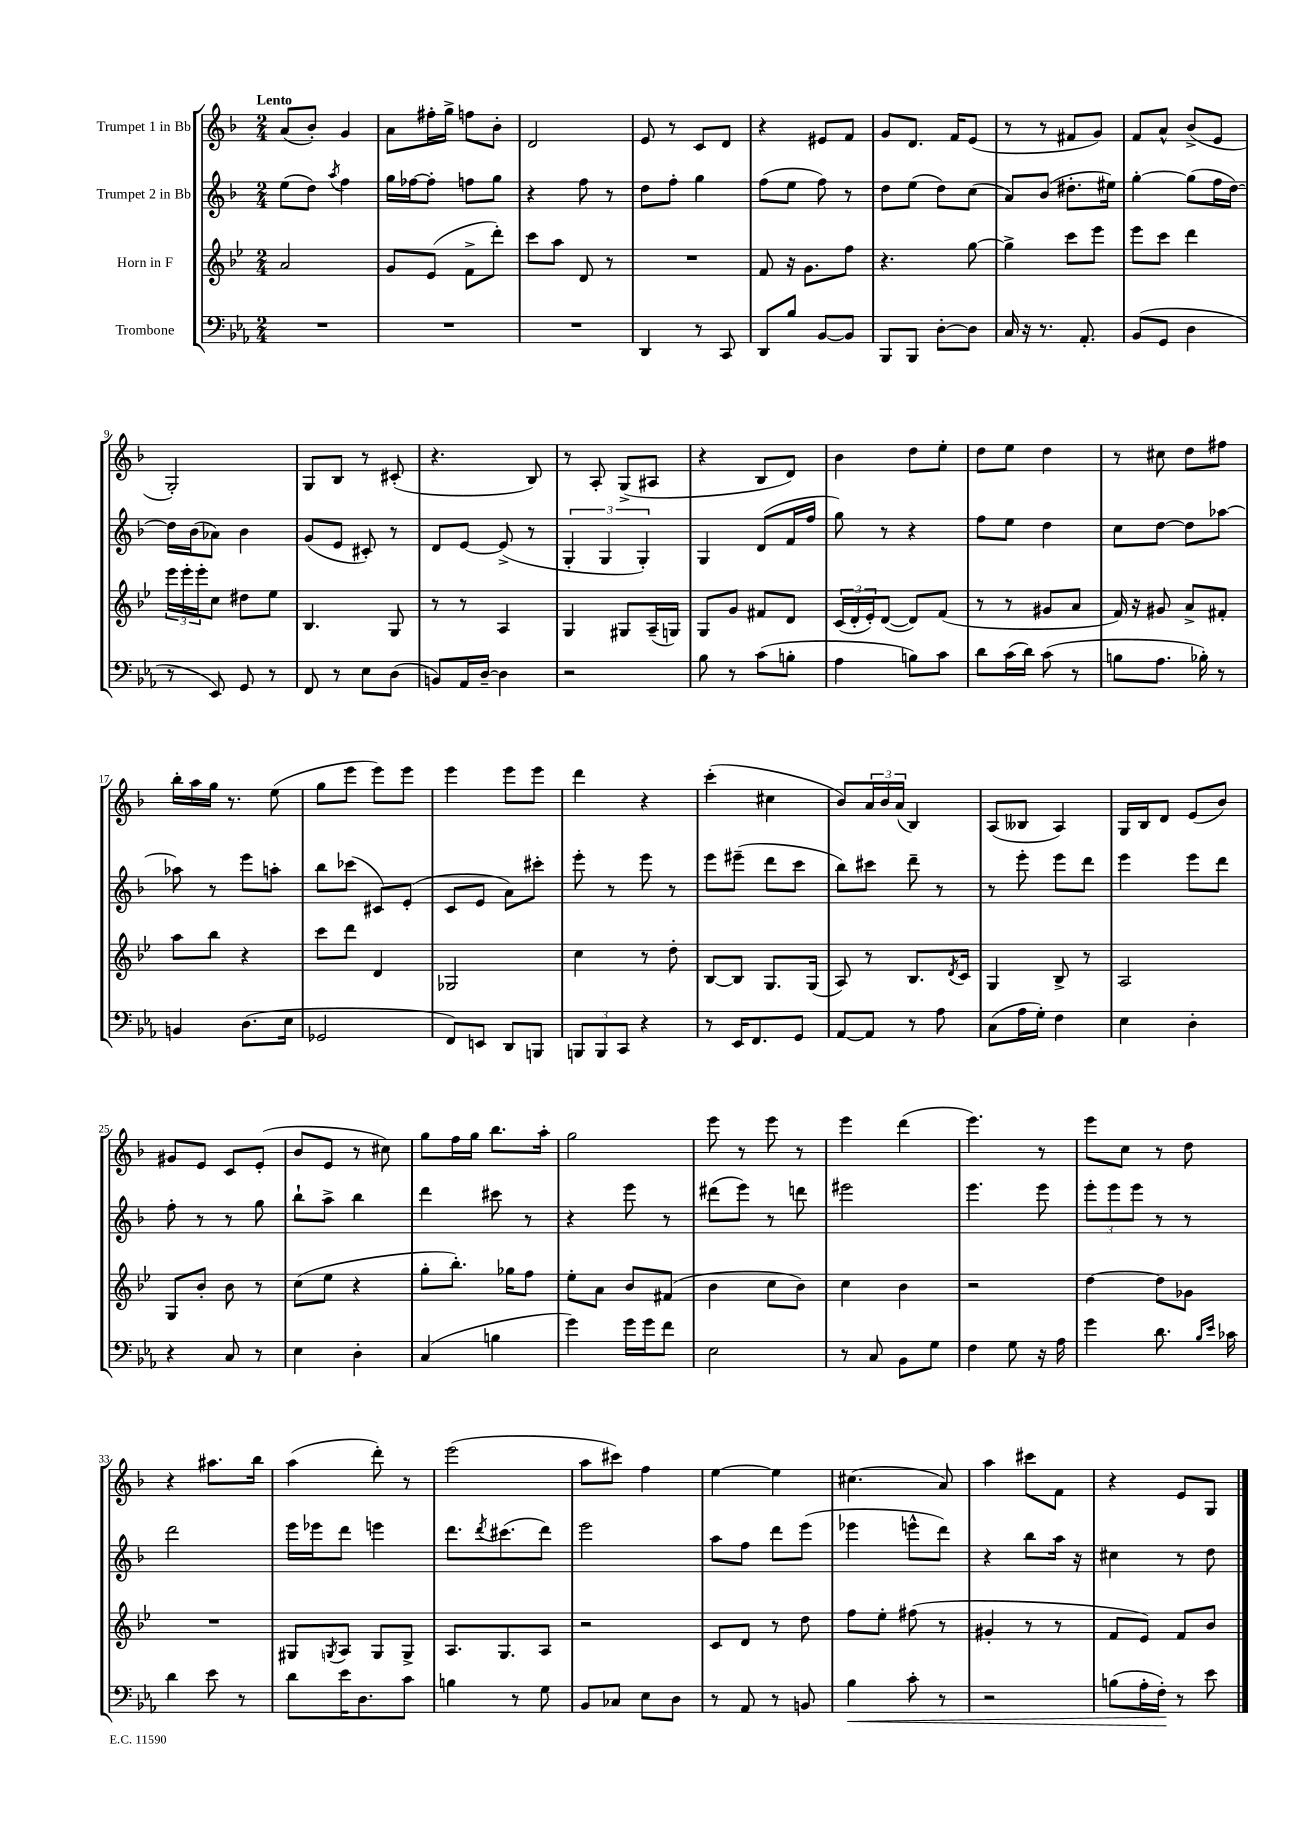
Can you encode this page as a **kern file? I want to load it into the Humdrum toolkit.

**kern	**dynam	**kern	**kern	**kern
*part4	*part4	*part3	*part2	*part1
*staff4	*staff4	*staff3	*staff2	*staff1
*I"Trombone	*	*I"Horn in F	*I"Trumpet 2 in Bb	*I"Trumpet 1 in Bb
*clefF4	*	*clefG2	*clefG2	*clefG2
*k[b-e-a-]	*	*k[b-e-]	*k[b-]	*k[b-]
*M2/4	*	*M2/4	*M2/4	*M2/4
=1	=1	=1	=1	=1
!	!	!	!	!LO:TX:a:B:t=Lento
2r	.	2a/	(8ee\L	(8a/L
.	.	.	8dd\J)	8b-'/J)
.	.	.	8qaa/	.
.	.	.	4ff\	4g/
=2	=2	=2	=2	=2
2r	.	8g/L	16gg\LL	8a\L
.	.	.	[16ff-X\J	.
.	.	(8e-/J	8ff-'\J]	16ff#X'\L
.	.	.	.	16gg^\JJ
.	.	8f^\L	8ffn\L	8ffn\L
.	.	8ddd'\J)	8gg\J	8b-'\J
=3	=3	=3	=3	=3
2r	.	8ccc\L	4r	2d/
.	.	8aa\J	.	.
.	.	8d/	8ff\	.
.	.	8r	8r	.
=4	=4	=4	=4	=4
4DD/	.	2r	8dd\L	8e/
.	.	.	8ff'\J	8r
8r	.	.	4gg\	8c/L
8CC/	.	.	.	8d/J
=5	=5	=5	=5	=5
8DD/L	.	8f/	(8ff\L	4r
8B-/J	.	16r	8ee\J	.
.	.	8.g\L	.	.
[8BB-/L	.	.	8ff\)	8e#X/L
8BB-/J]	.	8ff\J	8r	8f/J
=6	=6	=6	=6	=6
8BBB-/L	.	4.r	8dd\L	8g/L
8BBB-/J	.	.	(8ee\J	8.d/J
[8D'\L	.	.	8dd\L)	.
.	.	.	.	16f/KL
8D\J]	.	[8gg\	(8cc\J	(8e/J
=7	=7	=7	=7	=7
16C/	.	4gg^\]	8a/L)	8r
16r	.	.	.	.
8.r	.	.	(8b-/J	8r
.	.	8ccc\L	8.dd#X'\L	8f#X/L
8.AA-'/	.	.	.	.
.	.	8eee-\J	.	8g/J)
.	.	.	16ee#X\Jk)	.
=8	=8	=8	=8	=8
(8BB-/L	.	8eee-\L	[4gg'\	8f/L
8GG/J	.	8ccc\J	.	8a^^/J
4D\	.	4ddd\	(8gg\L]	(8b-^/L
.	.	.	16ff\L	8e/J
.	.	.	[16dd\JJ)	.
!!LO:LB:g=z
=9	=9	=9	=9	=9
8r	.	24eee-\LL	16dd\LL]	2G'/)
.	.	24eee-'\	.	.
.	.	.	(16b-\J	.
.	.	24eee-'\J	.	.
8EE-/)	.	8cc\J	8a-X\J)	.
8GG/	.	8dd#X\L	4b-\	.
8r	.	8ee-\J	.	.
=10	=10	=10	=10	=10
8FF/	.	4.B-/	(8g/L	8G/L
8r	.	.	8e/J	8B-/J
8E-\L	.	.	8c#X'/)	8r
(8D\J	.	8G/	8r	(8c#X'/
=11	=11	=11	=11	=11
8BBn/L)	.	8r	8d/L	4.r
16AA-/L	.	8r	[8e/J	.
[16D~/JJ	.	.	.	.
4D\]	.	4A/	(8e^/]	.
.	.	.	8r	8B-/)
=12	=12	=12	=12	=12
2r	.	4G/	6G'/	8r
.	.	.	.	8A'/
.	.	.	6G/	.
.	.	8G#X/L	.	(8G^/L
.	.	.	6G'/)	.
.	.	(16A~/L	.	8A#X/J
.	.	16Gn/JJ)	.	.
=13	=13	=13	=13	=13
8B-\	.	8G/L	4G/	4r
8r	.	8g/J	.	.
(8c\L	.	8f#X/L	(8d/L	8B-/L
8Bn'\J	.	8d/J	16f/L	8d/J)
.	.	.	16ff/JJ	.
=14	=14	=14	=14	=14
4A-\	.	(24c/LL	8gg\)	4b-\
.	.	24d'/	.	.
.	.	24e-'/J)	.	.
.	.	([8d/J	8r	.
8Bn\L)	.	8d/L])	4r	8dd\L
8c\J	.	(8f/J	.	8ee'\J
=15	=15	=15	=15	=15
8d\L	.	8r	8ff\L	8dd\L
(16c\L	.	8r	8ee\J	8ee\J
16d\JJ)	.	.	.	.
(8c\	.	8g#X/L	4dd\	4dd\
8r	.	8a/J	.	.
=16	=16	=16	=16	=16
8Bn\L	.	16f/)	8cc\L	8r
.	.	16r	.	.
8.A-\J	.	8g#X/	[8dd\J	8cc#X\
.	.	8a^/L	8dd\L]	8dd\L
16B-X'\)	.	.	.	.
8r	.	8f#X'/J	[8aa-X\J	8ff#X\J
!!LO:LB:g=z
=17	=17	=17	=17	=17
4BBn/	.	8aa\L	8aa-X\]	16bb-'\LL
.	.	.	.	16aa\
.	.	8bb-\J	8r	16gg\JJ
.	.	.	.	8.r
(8.D\L	.	4r	8eee\L	.
.	.	.	8aan'\J	(8ee\
16E-\Jk	.	.	.	.
=18	=18	=18	=18	=18
2GG-X/	.	8ccc\L	8bb-\L	8gg\L
.	.	8ddd\J	(8ccc-X\J	8eee\J
.	.	4d/	8c#X/L)	8eee\L)
.	.	.	(8e'/J	8eee\J
=19	=19	=19	=19	=19
8FF/L)	.	2G-X/	8c/L	4eee\
8EEn/J	.	.	8e/J	.
8DD/L	.	.	8a\L)	8eee\L
8BBBn/J	.	.	8ccc#X'\J	8eee\J
=20	=20	=20	=20	=20
12BBBn/L	.	4cc\	8eee'\	4ddd\
12BBB/	.	.	.	.
.	.	.	8r	.
12CC/J	.	.	.	.
4r	.	8r	8eee\	4r
.	.	8dd'\	8r	.
=21	=21	=21	=21	=21
8r	.	[8B-/L	8eee\L	(4ccc'\
16EE-/KL	.	8B-/J]	(8eee#X~\J	.
8.FF/	.	.	.	.
.	.	8.G/L	8ddd\L	4cc#X\
8GG/J	.	.	8ccc\J	.
.	.	(16G/Jk	.	.
=22	=22	=22	=22	=22
[8AA-/L	.	8A/)	8bb-\L)	8b-/L)
8AA-/J]	.	8r	8ccc#X\J	24a/L
.	.	.	.	24b-/
.	.	.	.	(24a/JJ
8r	.	8.B-/L	8ddd~\	4B-/)
8A-\	.	.	8r	.
.	.	8qd/	.	.
.	.	16c/Jk	.	.
=23	=23	=23	=23	=23
(8C\L	.	4G/	8r	(8A/L
16A-\L	.	.	8eee'\	8B--X/J
16G'\JJ)	.	.	.	.
4F\	.	8B-^/	8eee\L	4A/)
.	.	8r	8ddd\J	.
=24	=24	=24	=24	=24
4E-\	.	2A/	4eee\	16G/LL
.	.	.	.	16B-/J
.	.	.	.	8d/J
4D'\	.	.	8eee\L	(8e/L
.	.	.	8ddd\J	8b-/J)
!!LO:LB:g=z
=25	=25	=25	=25	=25
4r	.	8G/L	8ff'\	8g#X/L
.	.	8b-'/J	8r	8e/J
8C/	.	8b-\	8r	8c/L
8r	.	8r	8gg\	(8e'/J
=26	=26	=26	=26	=26
4E-\	.	(8cc\L	8bb-`\L	8b-/L
.	.	8ee-\J	8aa^\J	8e/J
4D'\	.	4r	4bb-\	8r
.	.	.	.	8cc#X\)
=27	=27	=27	=27	=27
(4C/	.	8gg'\L	4ddd\	8gg\L
.	.	8.bb-'\J)	.	16ff\L
.	.	.	.	16gg\JJ
4Bn\	.	.	8ccc#X\	8.bb-\L
.	.	16gg-X\KL	.	.
.	.	8ff\J	8r	.
.	.	.	.	16aa'\Jk
=28	=28	=28	=28	=28
4g\)	.	8ee-'\L	4r	2gg\
.	.	8a\J	.	.
16g\LL	.	8b-/L	8eee\	.
16g\J	.	.	.	.
8f\J	.	(8f#X/J	8r	.
=29	=29	=29	=29	=29
2E-\	.	4b-\	(8ddd#X\L	8eee\
.	.	.	8eee\J)	8r
.	.	8cc\L	8r	8eee\
.	.	8b-\J)	8dddn\	8r
=30	=30	=30	=30	=30
8r	.	4cc\	2eee#X\	4eee\
8C/	.	.	.	.
8BB-\L	.	4b-\	.	(4ddd\
8G\J	.	.	.	.
=31	=31	=31	=31	=31
4F\	.	2r	4.eee\	4.eee\)
8G\	.	.	.	.
16r	.	.	8eee\	8r
16A-\	.	.	.	.
=32	=32	=32	=32	=32
4g\	.	[4dd\	12eee'\L	8eee\L
.	.	.	12eee\	.
.	.	.	.	8cc\J
.	.	.	12eee\J	.
8.d\	.	8dd\L]	8r	8r
.	.	8g-X\J	8r	8dd\
16qqB-/LL	.	.	.	.
16qqe-/JJ	.	.	.	.
16c-X\	.	.	.	.
!!LO:LB:g=z
=33	=33	=33	=33	=33
4d\	.	2r	2ddd\	4r
8e-\	.	.	.	8.aa#X\L
8r	.	.	.	.
.	.	.	.	16bb-\Jk
=34	=34	=34	=34	=34
8d\L	.	8G#X/L	16eee\LL	(4aa\
.	.	.	16eee-X\J	.
.	.	8qGn/	.	.
16e-\K	.	8A/J	8ddd\J	.
8.D\	.	.	.	.
.	.	8G/L	4eeen\	8ddd'\)
8c\J	.	8G^/J	.	8r
=35	=35	=35	=35	=35
4Bn\	.	8.A/L	8.ddd\L	(2eee\
.	.	.	8qddd/	.
.	.	8.G/	(8.ccc#X\	.
8r	.	.	.	.
8G\	.	8A/J	8ddd\J)	.
=36	=36	=36	=36	=36
8BB-/L	.	2r	2eee\	8aa\L
8C-X/J	.	.	.	8ccc#X\J)
8E-\L	.	.	.	4ff\
8D\J	.	.	.	.
=37	=37	=37	=37	=37
8r	.	8c/L	8aa\L	[4ee\
8AA-/	.	8d/J	8ff\J	.
8r	.	8r	8ddd\L	4ee\]
8BBn/	.	8dd\	(8eee\J	.
=38	=38	=38	=38	=38
!	!LO:HP:b	!	!	!
4B-\	<	8ff\L	4eee-X\	(4.cc#X\
.	.	8ee-'\J	.	.
8c'\	.	(8ff#X\	8eeen^^\L	.
8r	.	8r	8ddd\J)	8a/)
=39	=39	=39	=39	=39
2r	.	4g#X'/	4r	4aa\
.	.	8r	8bb-\L	8ccc#X\L
.	.	8r	16aa\Jk	8f\J
.	.	.	16r	.
=40	=40	=40	=40	=40
(8Bn\L	.	8f/L	4cc#X\	4r
16A-'\L	.	8e-/J)	.	.
16F'\JJ)	.	.	.	.
8r	[	8f/L	8r	8e/L
8e-\	.	8b-/J	8dd\	8G/J
==	==	==	==	==
*-	*-	*-	*-	*-
